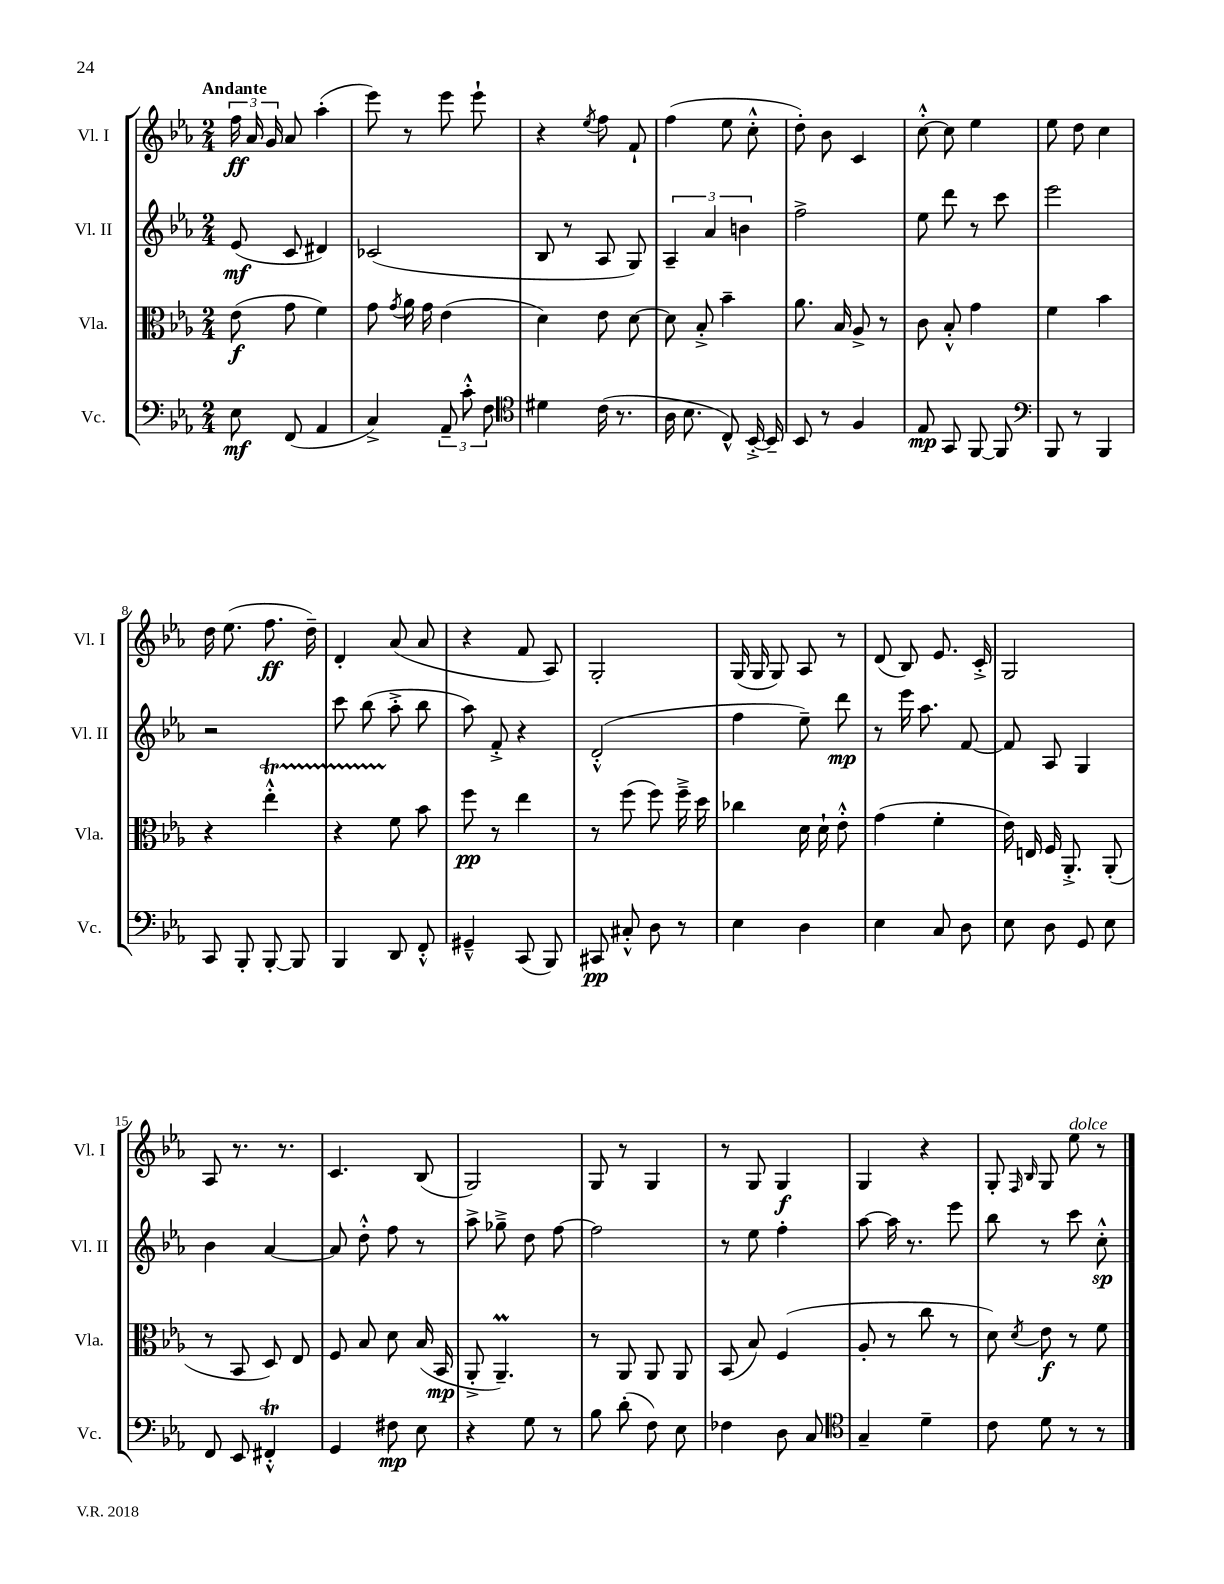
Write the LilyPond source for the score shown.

<<
\new StaffGroup <<
\new Staff = "s0" \with { instrumentName = "Vl. I" shortInstrumentName = "Vl. I" } {
    \clef treble \key ees \major \numericTimeSignature \time 2/4 \tempo "Andante"
    \autoBeamOff \tuplet 3/2 { f''16\ff aes'16 g'16 } aes'8 aes''4-.( |
    ees'''8) r8 ees'''8 ees'''8-! |
    r4 \acciaccatura { ees''8 } f''8 f'8-! |
    f''4( ees''8 c''8-.-^ |
    d''8-.) bes'8 c'4 |
    c''8~-.-^ c''8 ees''4 |
    ees''8 d''8 c''4 |
    d''16 ees''8.( f''8.\ff d''16--) |
    d'4-. aes'8( aes'8 |
    r4 f'8 aes8) |
    g2-. |
    g16( g16 g8) aes8 r8 |
    d'8( bes8) ees'8. c'16-.-> |
    g2 |
    aes8 r8. r8. |
    c'4. bes8( |
    g2) |
    g8 r8 g4 |
    r8 g8 g4\f |
    g4 r4 |
    g8-. \grace { f16 bes16 } g8 ees''8^\markup { \italic "dolce" } r8 \bar "|." |
}
\new Staff = "s1" \with { instrumentName = "Vl. II" shortInstrumentName = "Vl. II" } {
    \clef treble \key ees \major \numericTimeSignature \time 2/4
    \autoBeamOff ees'8\mf( c'8 dis'4) |
    ces'2( |
    bes8 r8 aes8 g8) |
    \tuplet 3/2 { aes4-- aes'4 b'4 } |
    f''2-> |
    ees''8 d'''8 r8 c'''8 |
    ees'''2 |
    r2 |
    c'''8 bes''8( aes''8-.-> bes''8 |
    aes''8) f'8-.-> r4 |
    d'2-.-^( |
    f''4 ees''8--) d'''8\mp |
    r8 ees'''16 aes''8. f'8~ |
    f'8 aes8 g4 |
    bes'4 aes'4~ |
    aes'8 d''8-.-^ f''8 r8 |
    aes''8-> ges''8---> d''8 f''8~ |
    f''2 |
    r8 ees''8 f''4-. |
    aes''8~ aes''16 r8. ees'''8 |
    bes''8 r8 c'''8 c''8-.-^\sp \bar "|." |
}
\new Staff = "s2" \with { instrumentName = "Vla." shortInstrumentName = "Vla." } {
    \clef alto \key ees \major \numericTimeSignature \time 2/4
    \autoBeamOff ees'8\f( g'8 f'4) |
    g'8 \acciaccatura { g'8 } aes'16 g'16 ees'4( |
    d'4) ees'8 d'8~ |
    d'8 bes8-.-> bes'4-- |
    aes'8. bes16 aes8-> r8 |
    c'8 bes8-.-^ g'4 |
    f'4 bes'4 |
    r4 ees''4-.-^\startTrillSpan |
    r4 f'8\stopTrillSpan bes'8 |
    f''8\pp r8 ees''4 |
    r8 f''8( f''8) f''16---> d''16 |
    ces''4 d'16 d'16-! ees'8-.-^ |
    g'4( f'4-. |
    ees'16) e16 f16 aes,8.-.-> aes,8-.( |
    r8 bes,8 d8) ees8 |
    f8 bes8 d'8 bes16( bes,16\mp |
    aes,8-.-> aes,4.--\prall) |
    r8 aes,8 aes,8 aes,8 |
    bes,8( bes8) f4( |
    aes8-. r8 c''8 r8 |
    d'8) \acciaccatura { d'8 } ees'8\f r8 f'8 \bar "|." |
}
\new Staff = "s3" \with { instrumentName = "Vc." shortInstrumentName = "Vc." } {
    \clef bass \key ees \major \numericTimeSignature \time 2/4
    \autoBeamOff ees8\mf f,8( aes,4 |
    c4->) \tuplet 3/2 { aes,8-- c'8-.-^ f8 } |
    \clef tenor dis'4 c'16( r8. |
    aes16 bes8. c8-^) bes,16~-.-> bes,16-- |
    bes,8 r8 f4 |
    ees8\mp g,8 f,8~ f,8 |
    \clef bass bes,,8 r8 bes,,4 |
    c,8 bes,,8-. bes,,8~-. bes,,8 |
    bes,,4 d,8 f,8-.-^ |
    gis,4---^ c,8( bes,,8) |
    cis,8\pp cis8-.-^ d8 r8 |
    ees4 d4 |
    ees4 c8 d8 |
    ees8 d8 g,8 ees8 |
    f,8 ees,8 fis,4-.-^\trill |
    g,4 fis8\mp ees8 |
    r4 g8 r8 |
    bes8 d'8-.( f8) ees8 |
    fes4 d8 c8 |
    \clef tenor g4-- d'4-- |
    c'8 d'8 r8 r8 \bar "|." |
}
>>
>>
